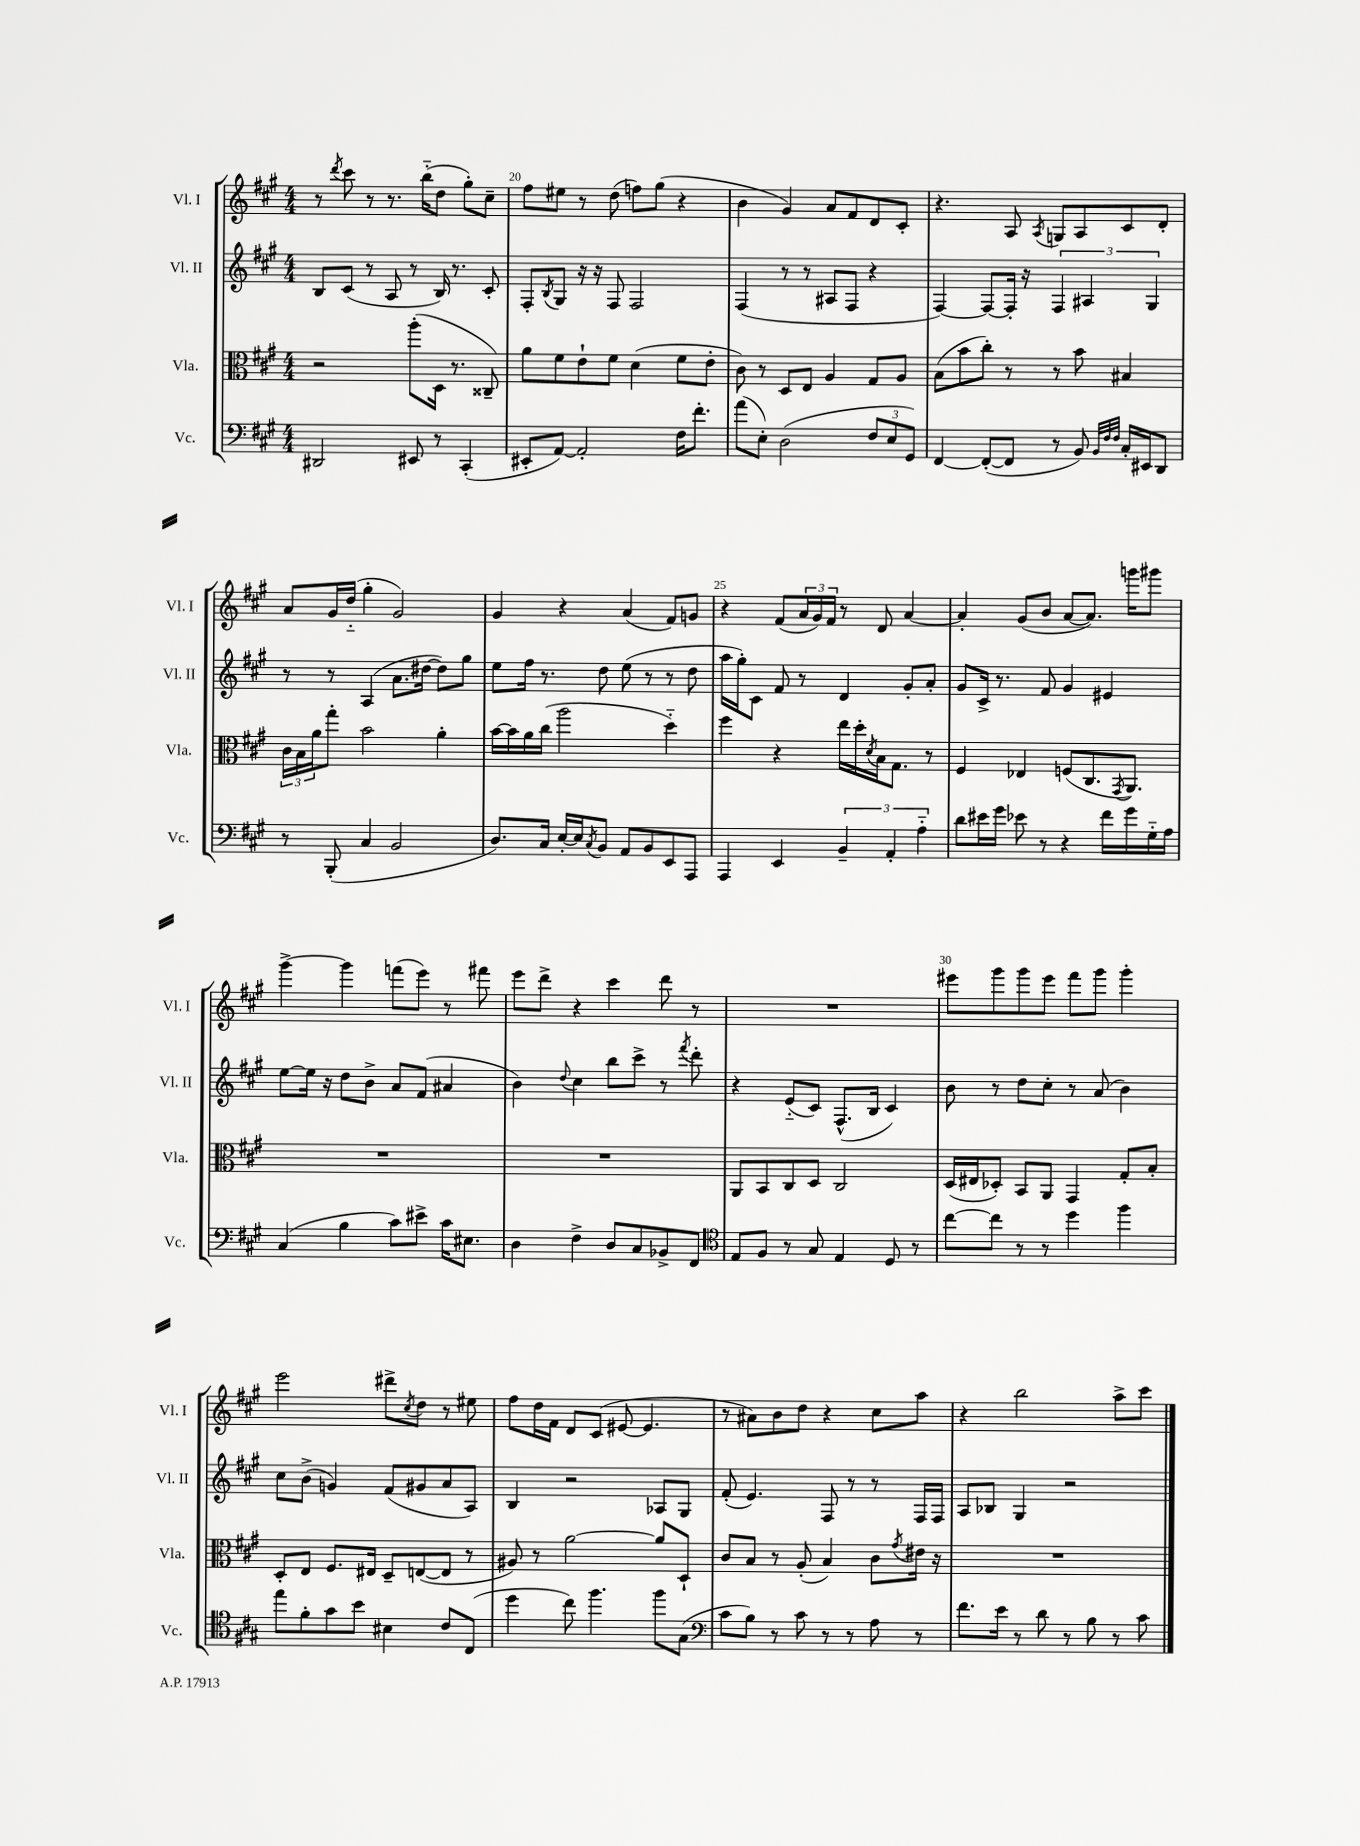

**kern	**kern	**kern	**kern
*part4	*part3	*part2	*part1
*staff4	*staff3	*staff2	*staff1
*I"Vc.	*I"Vla.	*I"Vl. II	*I"Vl. I
*I'Vc.	*I'Vla.	*I'Vl. II	*I'Vl. I
*clefF4	*clefC3	*clefG2	*clefG2
*k[f#c#g#]	*k[f#c#g#]	*k[f#c#g#]	*k[f#c#g#]
*M4/4	*M4/4	*M4/4	*M4/4
=19	=19	=19	=19
2DD#X/	2r	8B/L	8r
.	.	.	8qddd/
.	.	(8c#/J	8ccc#\
.	.	8r	8r
.	.	8A/	8.r
8EE#X/	(8aa'\L	8r	.
.	.	.	(16bb\KL
8r	16D\Jk	16B/)	8dd\J
.	8.r	8.r	.
(4CC#'/	.	.	8gg#'\L)
.	8C##X~/)	8c#'/	8cc#~\J
=20	=20	=20	=20
8EE#X'/L	8a\L	8F#'/L	8ff#\L
.	.	8qB/	.
[8AA/J)	8f#\	8G#/J	8ee#X\J
2AA'/]	8e`\	16r	8r
.	.	16r	.
.	8f#\J	8F#/	(8dd\
.	(4d\	2F#/	8ffn\L)
.	.	.	(8gg#\J
16F#\KL	8f#\L	.	4r
8.f#'\J	.	.	.
.	8e'\J	.	.
=21	=21	=21	=21
(8a\L	8c#\)	(4F#/	4b\
8E'\J)	8r	.	.
(2D\	8D/L	8r	4g#/)
.	8E/J	8r	.
.	4A/	8A#X/L	8a/L
.	.	8F#/J	8f#/
12F#/L	8G#/L	4r	8d/
12E/	.	.	.
.	8A/J	.	8c#'/J
12GG#/J)	.	.	.
=22	=22	=22	=22
[4FF#/	(8B\L	[4F#/)	4.r
.	8b\	.	.
(8FF#'/L_	8cc#'\J)	8F#/L_	.
8FF#/J]	8r	16F#'/Jk]	8A/
.	.	16r	.
.	.	.	8qA/
8r	8r	6F#/	8Gn/L
8BB/)	8b\	.	8A/
.	.	6A#X/	.
32qqBB/LLL	.	.	.
32qqF#/	.	.	.
32qqF#/JJJ	.	.	.
16C#'/LL	4B#X/	.	8c#/
16EE#X/J	.	.	.
.	.	6G#/	.
8DD/J	.	.	8d'/J
!!LO:LB:g=z
=23	=23	=23	=23
8r	24c#\LL	8r	8a/L
.	24B\	.	.
.	24a\J	.	.
(8BBB'/	8gg#'\J	8r	16g#/L
.	.	.	(16dd/JJ
4C#/	2b\	(4A/	4gg#'\
2BB/	.	8.a\L	2g#/)
.	.	[16dd#X\Jk	.
.	4a'\	8dd#\L])	.
.	.	8gg#\J	.
=24	=24	=24	=24
8.D/L)	[16b\LL	8ee\L	4g#/
.	16b\]	.	.
.	16a\	16ff#\Jk	.
16C#/Jk	(16cc#\JJ	8.r	.
[16E'/LL	2aa\	.	4r
16E/J]	.	.	.
8qC#/	.	.	.
8BB/J	.	8dd\	.
8AA/L	.	(8ee\	(4a/
8BB/	.	8r	.
8EE/	4dd\)	8r	8f#/L)
8AAA/J	.	8dd\	8gn/J
=25	=25	=25	=25
4AAA/	4ff#\	16aa\LL	4r
.	.	16gg#'\J)	.
.	.	8c#\J	.
4EE/	4r	8f#/	(8f#/L
.	.	8r	24a/L
.	.	.	24g#/)
.	.	.	24f#/JJ
6BB~/	16ee\LL	4d/	8r
.	16dd'\	.	.
.	8qd/	.	.
.	16B\J	.	8d/
6AA'/	.	.	.
.	8.G#\J	.	.
.	.	8g#'/L	[4a/
6A\	.	.	.
.	8r	8a'/J	.
=26	=26	=26	=26
8d\L	4F#/	8g#/L	4a'/]
16e#X\L	.	16c#^/Jk	.
16g#\JJ	.	8.r	.
8e-X\	4E-X/	.	(8g#/L
8r	.	8f#/	8b/J
4r	(8Fn/L	4g#/	[8a/L
.	8.C#/	.	8.a/J])
16f#\LL	.	4e#X/	.
.	8qGG#/	.	.
16g#\	8.AA/J)	.	16gggn\KL
16G#\	.	.	8ggg#X\J
16A\JJ	.	.	.
!!LO:LB:g=z
=27	=27	=27	=27
(4C#/	1r	[8ee\L	[4ggg#^\
.	.	16ee\Jk]	.
.	.	16r	.
4B\	.	8dd\L	4ggg#\]
.	.	8b^\J	.
8c#\L)	.	8a/L	(8fffn\L
8e#X^\J	.	(8f#/J	8eee\J)
16c#\KL	.	4a#X/	8r
8.E#X\J	.	.	.
.	.	.	8fff#X\
=28	=28	=28	=28
4D\	1r	4b\)	8eee\L
.	.	.	8ddd^\J
.	.	8qqdd/	.
4F#^\	.	4cc#\	4r
8D/L	.	8bb\L	4ccc#\
8C#/	.	8ccc#^\J	.
8BB-X^/	.	8r	8ddd\
.	.	8qfff#/	.
8FF#/J	.	8ddd'\	8r
=29	=29	=29	=29
*clefC4	*	*	*
8E/L	8AA/L	4r	1r
8F#/J	8BB/	.	.
8r	8C#/	(8e/L	.
8G#/	8D/J	8c#/J)	.
4E/	2C#/	(8.F#^^/L	.
.	.	16B/Jk	.
8D/	.	4c#/)	.
8r	.	.	.
=30	=30	=30	=30
[8cc#\L	(16D/LL	8b\	8eee#X\L
.	16E#X/J	.	.
8cc#\J]	8D-X'/J)	8r	8ggg#\
8r	8BB/L	8dd\L	8ggg#\
8r	8AA/J	8cc#'\J	8eee#\J
4dd\	4GG#/	8r	8fff#\L
.	.	(8a/	8ggg#\J
4ff#\	8G#'/L	4b\)	4ggg#'\
.	8B'/J	.	.
!!LO:LB:g=z
=31	=31	=31	=31
8ee\L	8D'/L	8cc#\L	2eee\
8f#'\	8E/J	(8b^\J	.
8g#\	8.F#/L	4gn/)	.
8b\J	.	.	.
.	16E#X/Jk	.	.
4B#X\	8D~/L	(8f#/L	8ddd#X^\L
.	.	.	8qcc#/
.	([8En/	8g#X/	8dd\J
8c#/L	8E/J]	8a/	8r
(8C#/J	8r	8A/J)	8ee#X\
=32	=32	=32	=32
4dd\	8A#X/)	4B/	8ff#\L
.	8r	.	16dd\L
.	.	.	16f#\JJ
8cc#\)	[2a\	2r	8d/L
4.ff#\	.	.	(8c#/J
.	.	.	[8e#X/
.	.	.	4.e#/]
8ff#\L	8a/L]	8A-X/L	.
(8G#\J	8D`/J	8G#/J	.
=33	=33	=33	=33
*clefF4	*	*	*
8c#\L	8c#/L	(8f#'/	8r
8B\J)	8B/J	4.e/)	8a#X\L)
8r	8r	.	8b\
8c#\	(8A'/	.	8dd\J
8r	4B/)	8F#/	4r
8r	.	8r	.
8A\	8c#\L	8r	8cc#\L
.	8qg#/	.	.
8r	16e#X\Jk	16F#/LL	8aa\J
.	16r	16F#/JJ	.
=34	=34	=34	=34
8.f#\L	1r	8A/L	4r
.	.	8B-X/J	.
16e\Jk	.	.	.
8r	.	4G#/	2bb\
8d\	.	.	.
8r	.	2r	.
8B\	.	.	.
8r	.	.	8aa^\L
8c#\	.	.	8ccc#\J
==	==	==	==
*-	*-	*-	*-
